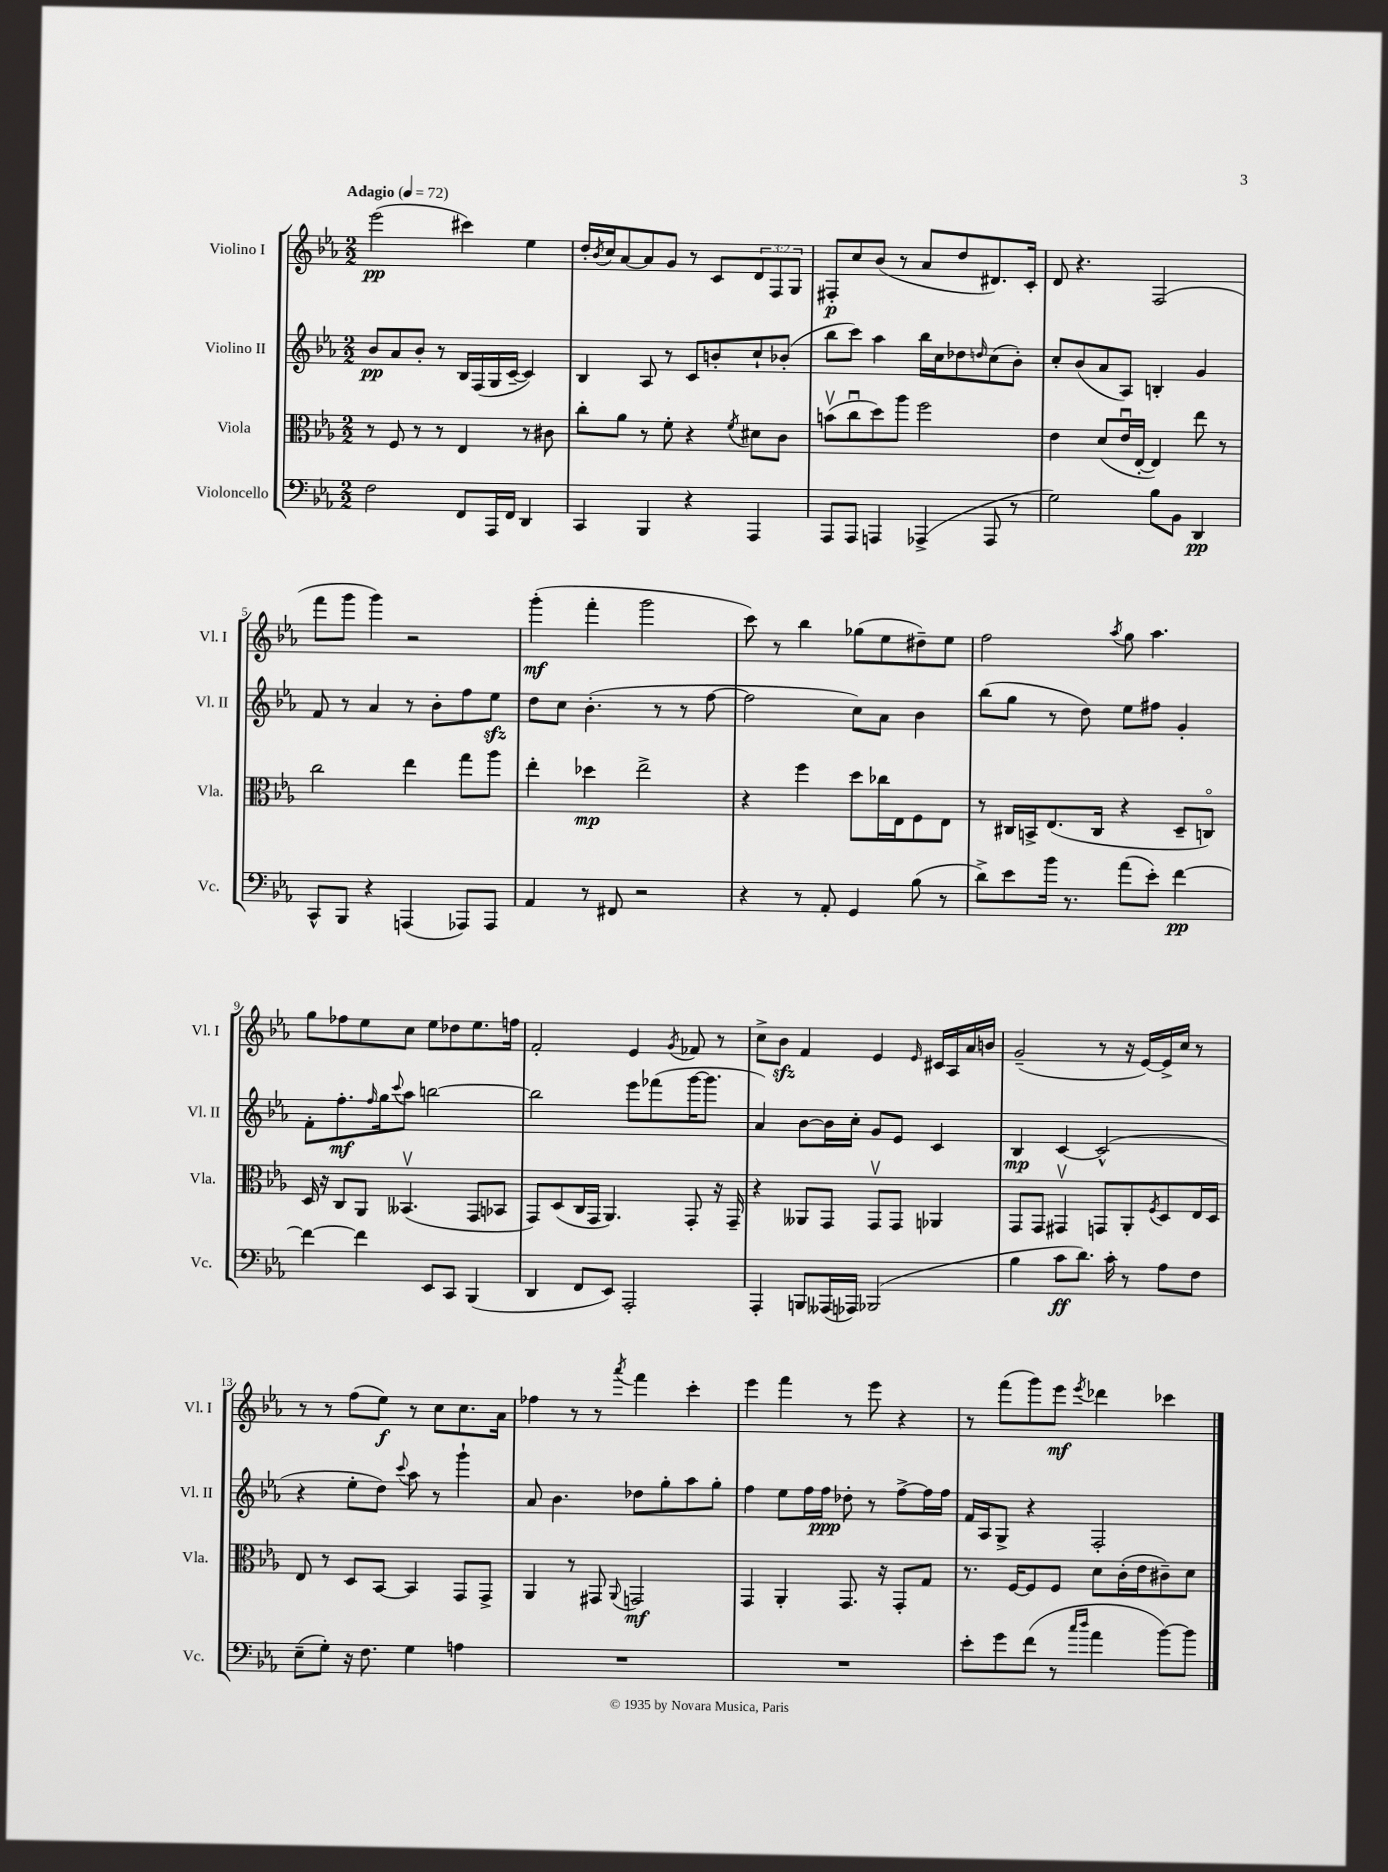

**kern	**kern	**kern	**kern
*staff4	*staff3	*staff2	*staff1
*clefF4	*clefC3	*clefG2	*clefG2
*k[b-e-a-]	*k[b-e-a-]	*k[b-e-a-]	*k[b-e-a-]
*M2/2	*M2/2	*M2/2	*M2/2
*MM72	*MM72	*MM72	*MM72
2F	8r	8b-	(2eee-
.	8F	8a-	.
.	8r	8b-'	.
.	8r	8r	.
8FF	4E-	16B-	4ccc#)
.	.	(16F	.
16AAA-	.	16G	.
16FF	.	[16c~	.
4DD	8r	4c])	4ee-
.	8c#	.	.
=	=	=	=
4CC	8cc'	4B-	16dd'
.	.	.	8qb-
.	.	.	16cc
.	8a-	.	[8a-
4BBB-	8r	8A-	8a-]
.	8f'	8r	8g
4r	4r	8c	8r
.	.	8b'	8c
.	8qf	.	.
4AAA-	8d#	8cc`	12d
.	.	.	12F
.	8c	(8b-'	.
.	.	.	12G
=	=	=	=
8AAA-	(8bv	8bb-	8F#'
8AAA-	8ccu	8ccc)	8cc
4AAA	8dd)	4aa-	(8b-
.	8aa-	.	8r
(4AAA-^	2ff	16bb-	8a-
.	.	16cc	.
.	.	8dd-	8dd
.	.	16qqdd	.
8AAA-	.	(8cc	8.d#)
8r	.	8b-')	.
.	.	.	16c'
=	=	=	=
2G)	4e-	8cc'	8d
.	.	(8b-	4.r
.	(8d	8a-	.
.	16e-u	8A-)	.
.	[16E-'	.	.
8B-	4E-])	4B'	(2F
8BB-	.	.	.
4DD	8ee-	4g	.
.	8r	.	.
=	=	=	=
8CC^^	2cc	8f	8fff
8BBB-	.	8r	8ggg
4r	.	4a-	4ggg)
(4AAA	4ee-	8r	2r
.	.	8b-'	.
8AAA-)	8gg	8ff	.
8AAA-	8aa-	8ee-	.
=	=	=	=
4AA-	4ee-'	8dd	(4ggg'
.	.	8cc	.
8r	4dd-	(4.b-'	4fff'
8FF#	.	.	.
2r	2ee-^	.	2ggg
.	.	8r	.
.	.	8r	.
.	.	[8ff	.
=	=	=	=
4r	4r	2ff]	8ccc)
.	.	.	8r
8r	4ff	.	4bb-
8AA-'	.	.	.
4GG	8dd	8cc)	(8gg-
.	16cc-	8a-	8ee-
.	16E-	.	.
(8B-	8F	4b-	8dd#~)
8r	8E-	.	8ee-
=	=	=	=
8d^)	8r	(8bb-	2ff
8e-	16C#	8gg	.
.	16BB^	.	.
16b-	(8.E-	8r	.
8.r	.	.	.
.	.	8dd)	.
.	16C#	.	.
.	.	.	8qaa-
(8a-	4r	8ee-	8gg
8e-')	.	8ff#	4.aa-
[4f	8D~	4g'	.
.	8Co)	.	.
=	=	=	=
4f_	16D	8f'	8gg
.	16r	.	.
.	8C	8.ff'	8ff-
4f]	8AA-	.	8ee-
.	.	16qqff	.
.	.	16gg	.
.	.	8qqccc	.
.	(4.BB--v	8aa-	8cc
8EE-	.	[2bb	8ee-
8CC	.	.	8dd-
(4BBB-	8GG	.	8.ee-
.	8BB-	.	.
.	.	.	16ff
=	=	=	=
4DD	8GG)	2bb]	2f'
.	(8D	.	.
8FF	16C	.	.
.	16GG	.	.
8EE-)	4.AA-)	.	.
2AAA-'	.	8eee-	4e-
.	.	(8fff-	.
.	.	.	8qg
.	8GG'	[16ggg	8f-
.	.	8.ggg]	.
.	16r	.	8r
.	16GG~	.	.
=	=	=	=
4AAA-'	4r	4a-)	8cc^
.	.	.	8b-
8BBB	8AA--	[8b-	4f
(16AAA--	8GG	16b-]	.
16AAA-)	.	16cc'	.
(2BBB-	8GGv	8g	4e-
.	8GG	8e-	.
.	.	.	16qqe-
.	4AA-	4c	16c#
.	.	.	16A-
.	.	.	16a-
.	.	.	16b
=	=	=	=
4B-	8GG	4B-	(2g~
.	8GG	.	.
8c	4GG#v	[4c	.
8.d)	.	.	.
.	8GG	(2c^^]	8r
16c'	.	.	.
8r	8AA-'	.	16r
.	.	.	[16e-)
.	8qF	.	.
8A-	8D	.	16e-^]
.	.	.	16cc
8F	16E-	.	8r
.	16D	.	.
=	=	=	=
(8E-~	8E-	4r	8r
8G')	8r	.	8r
16r	8D	8ee-'	(8ff
8.F	.	.	.
.	[8BB-	8dd)	8ee-)
.	.	8qqccc	.
4G	4BB-]	8aa-	8r
.	.	8r	8cc
4A	8GG	4ggg`	8.cc
.	8GG^	.	.
.	.	.	16a-
=	=	=	=
1r	4AA-	8a-	4ff-
.	.	4.b-	.
.	8r	.	8r
.	8GG#	.	8r
.	8qqAA-	.	8qaaa-
.	2GG	8dd-	4fff
.	.	8gg'	.
.	.	8aa-	4ccc'
.	.	8gg'	.
=	=	=	=
1r	4GG	4ff	4eee-
.	4AA-'	8ee-	4fff
.	.	16ff	.
.	.	16ff	.
.	8.GG	8dd-'	8r
.	.	8r	8eee-
.	16r	.	.
.	8GG'	[8ff^	4r
.	8G	16ff]	.
.	.	16ff	.
=	=	=	=
8e-'	8.r	16f	8r
.	.	16A-	.
8g	.	8G^	(8fff
.	[16F	.	.
(8f	8F]	4r	8ggg)
8r	8F	.	8eee-
16qqcc	.	.	.
16qqdd	.	.	8qeee-
4a-	8d	2F'	4ddd-
.	(16c'	.	.
.	16e-	.	.
[8b-)	8c#~)	.	4ccc-
8b-]	8d	.	.
==	==	==	==
*-	*-	*-	*-
